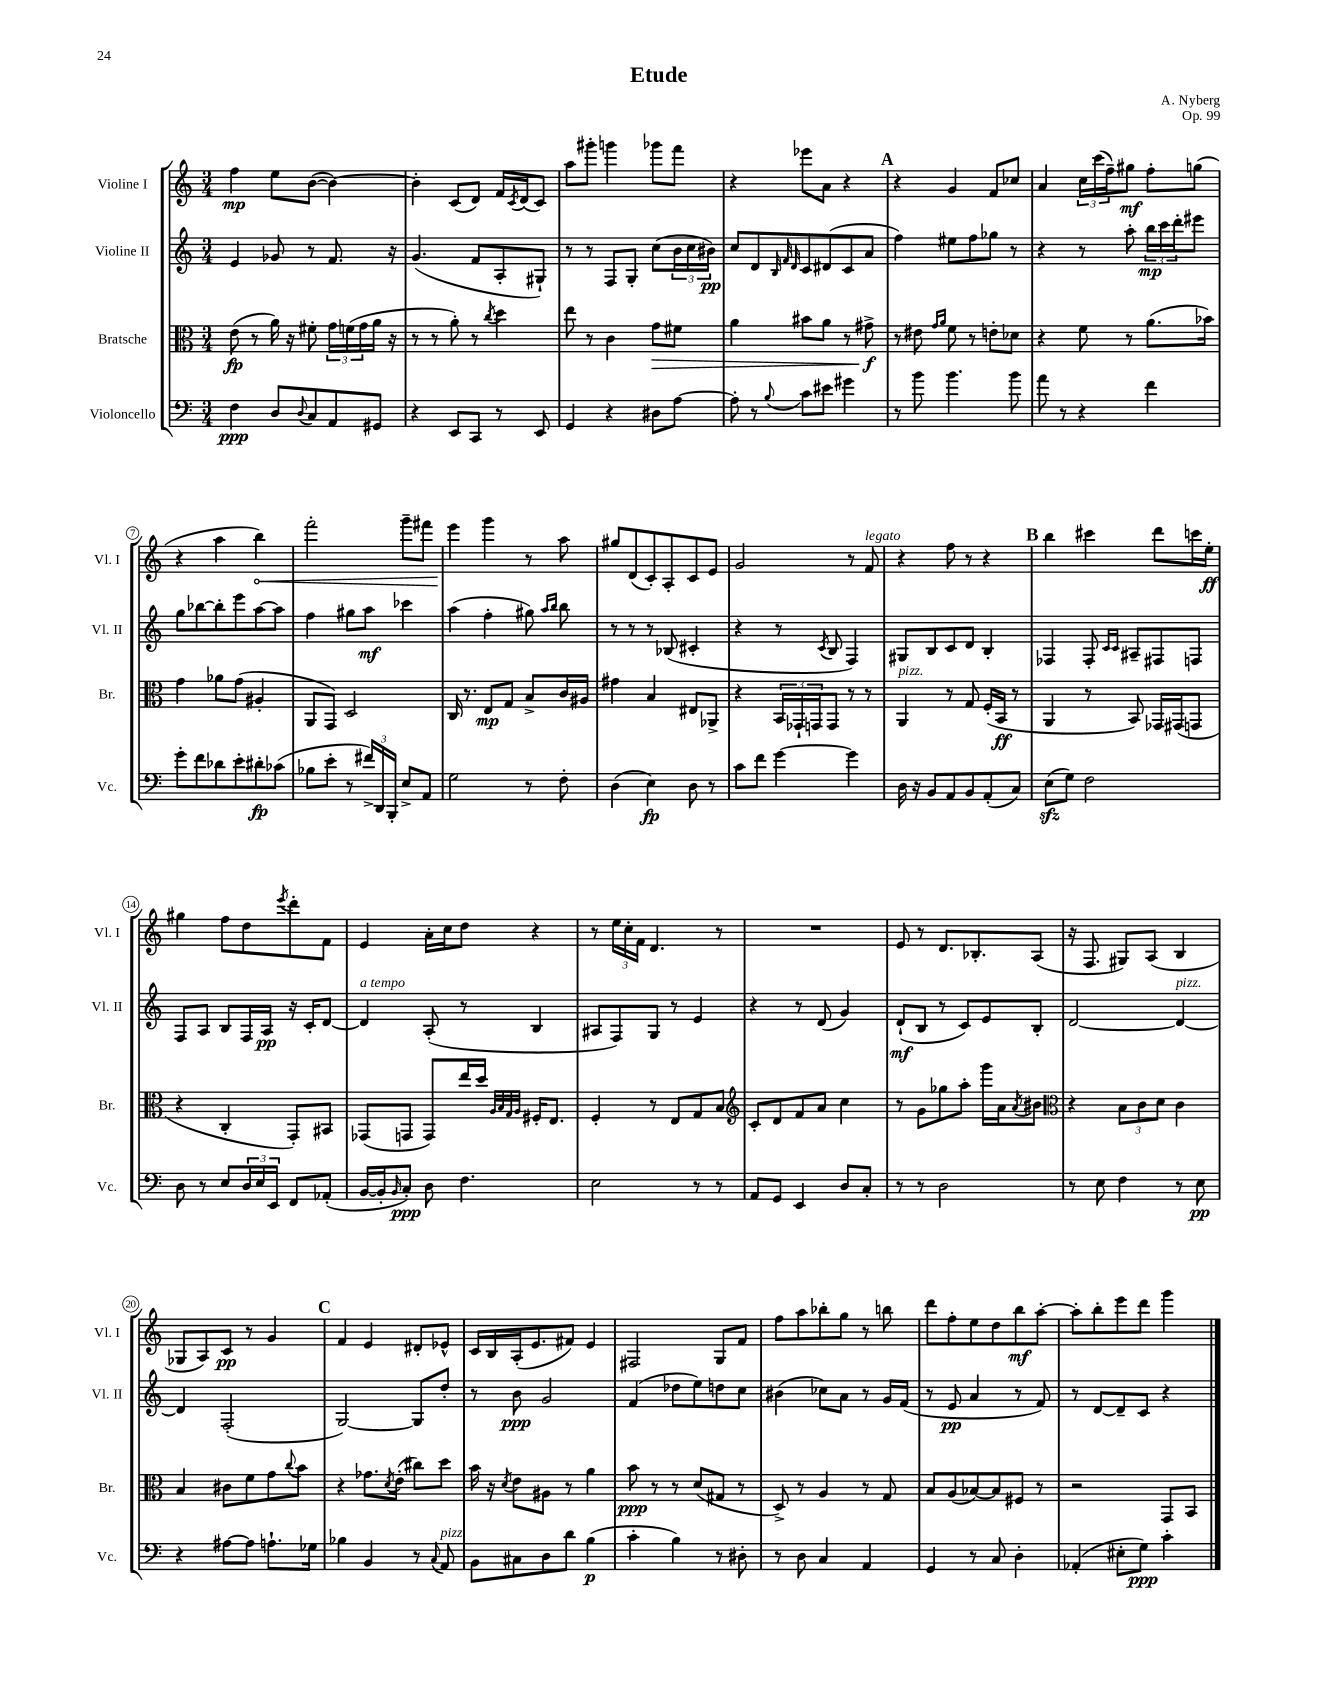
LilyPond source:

\header { title = "Etude" composer = "A. Nyberg" opus = "Op. 99" }
<<
\new StaffGroup <<
\new Staff = "s0" \with { instrumentName = "Violine I" shortInstrumentName = "Vl. I" } {
    \clef treble \key c \major \numericTimeSignature \time 3/4
    f''4\mp e''8 b'8~( b'4~) |
    b'4-. c'8( d'8) f'16 \acciaccatura { c'8 } d'16( c'8) |
    a''8 gis'''8-. g'''4 ges'''8 f'''8 |
    r4 ees'''8 a'8 r4 |
    \mark \markup { \bold "A" } r4 g'4 f'8 ces''8 |
    a'4 \tuplet 3/2 { c''16 c'''16( f''16--) } gis''8\mf f''8-. g''8( |
    r4 a''4 \once \override Hairpin.circled-tip = ##t b''4\<) |
    f'''2-. g'''8-- fis'''8 |
    e'''4\! g'''4 r8 a''8 |
    gis''8 d'8( c'8-.) a8-. c'8 e'8 |
    g'2 r8 f'8^\markup { \italic "legato" } |
    r4 f''8 r8 r4 |
    \mark \markup { \bold "B" } b''4 cis'''4 d'''8 c'''16 e''16-.\ff |
    gis''4 f''8 d''8 \acciaccatura { e'''8 } d'''8-. f'8 |
    e'4 a'16-. c''16 d''8 r4 |
    r8 \tuplet 3/2 { e''16 c''16-. f'16 } d'4. r8 |
    R2. |
    e'8 r8 d'8. bes8.-. a8( |
    r16 f8. gis8) a8( b4 |
    ges8 a8) c'8\pp r8 g'4 |
    \mark \markup { \bold "C" } f'4 e'4 dis'8-. ees'8-^ |
    c'16 b16 a16-.( e'8. fis'8) e'4 |
    fis2 g8 f'8 |
    f''8 a''8 bes''8-. g''8 r8 b''8 |
    d'''8 f''8-. e''8 d''8 b''8\mf a''8~-. |
    a''8-. b''8-. e'''8 d'''8 g'''4 \bar "|." |
}
\new Staff = "s1" \with { instrumentName = "Violine II" shortInstrumentName = "Vl. II" } {
    \clef treble \key c \major \numericTimeSignature \time 3/4
    e'4 ges'8 r8 f'8. r16 |
    g'4.( f'8 a8-. gis8-!) |
    r8 r8 f8 g8-. c''8( \tuplet 3/2 { b'16 c''16 bis'16\pp) } |
    c''8 d'8 \grace { b32 f'32 d'32 } c'8 dis'8( c'8 a'8 |
    \mark \markup { \bold "A" } f''4) eis''8 f''8 ges''8 r8 |
    r4 r8 a''8-. \tuplet 3/2 { b''16\mp c'''16 d'''16-. } eis'''8 |
    g''8 bes''8~ bes''8-. e'''8 a''8~ a''8 |
    f''4 gis''8 a''8\mf ces'''4 |
    a''4( f''4-. gis''8) \grace { a''16 b''16 } b''8 |
    r8 r8 r8 bes8( cis'4-. |
    r4 r8 \acciaccatura { c'8 } b8 f4) |
    gis8 b8 c'8 d'8 b4-. |
    \mark \markup { \bold "B" } fes4 fes8-. \grace { c'16 c'16 } ais8-- fis8 f8 |
    f8 a8 b8 f16 a16\pp r16 c'16-. d'8~ |
    d'4^\markup { \italic "a tempo" } a8-.( r8 b4 |
    ais8 f8) g8 r8 e'4 |
    r4 r8 d'8( g'4) |
    d'8-!\mf( b8 r8 c'8) e'8 b8-. |
    d'2~ d'4~^\markup { \italic "pizz." } |
    d'4 f2-.( |
    \mark \markup { \bold "C" } g2~) g8 d''8-. |
    r8 b'8\ppp g'2 |
    f'4( des''8 e''8) d''8 c''8 |
    bis'4( ces''8) a'8 r8 g'16 f'16( |
    r8 e'8\pp a'4 r8 f'8) |
    r8 d'8~ d'8-- c'8 r4 \bar "|." |
}
\new Staff = "s2" \with { instrumentName = "Bratsche" shortInstrumentName = "Br." } {
    \clef alto \key c \major \numericTimeSignature \time 3/4
    e'8\fp( r8 a'16) r16 fis'8-. \tuplet 3/2 { g'16 f'16( g'16 } a'16 r16 |
    r8 r8 a'8-.) r8 \acciaccatura { c''8 } d''4 |
    e''8 r8 c'4 g'8\> fis'8 |
    a'4 bis'8 a'8 r8 gis'8->\f\! |
    \mark \markup { \bold "A" } r8 eis'8 \grace { g'16 a'16 } f'8 r8 e'8-. des'8 |
    r4 f'8 r8 a'8.( bes'16) |
    g'4 aes'8 g'8( ais4-. |
    a,8 g,8) d2 |
    c16 r8. e8\mp g8 b8-> c'16 ais16 |
    gis'4 b4 eis8 aes,8-> |
    r4 \tuplet 3/2 { b,16 ges,16-! g,16 } g,8 r8 r8 |
    a,4^\markup { \italic "pizz." } r8 g8 f16-.( b,16\ff r8 |
    \mark \markup { \bold "B" } a,4 r8 b,8) ges,16 gis,16( g,8 |
    r4 c4-. g,8-.) bis,8 |
    ges,8( g,8 g,8) e''16 d''16 \grace { a32 b32 g32 a32 } fis16-. e8. |
    f4-. r8 e8 g8 b8 |
    \clef treble c'8-. d'8 f'8 a'8 c''4 |
    r8 g'8 ges''8 a''8-. g'''16 a'16 \acciaccatura { a'8 } bis'8 |
    \clef alto r4 \tuplet 3/2 { b8 c'8 d'8 } c'4 |
    b4 cis'8 f'8 g'8 \appoggiatura { c''8 } b'8 |
    \mark \markup { \bold "C" } r4 ges'8. \acciaccatura { d'8 } e'16-.( cis''8) d''8 |
    b'16 r16 \acciaccatura { d'8 } e'8 ais8 r8 a'4 |
    b'8\ppp r8 r8 d'8( gis8 r8 |
    d8->) r8 a4 r8 g8 |
    b8 a8( bes8~) bes8 fis8 r8 |
    r2 g,8 b,8 \bar "|." |
}
\new Staff = "s3" \with { instrumentName = "Violoncello" shortInstrumentName = "Vc." } {
    \clef bass \key c \major \numericTimeSignature \time 3/4
    f4\ppp d8 \appoggiatura { d8 } c8 a,8 gis,8 |
    r4 e,8 c,8 r8 e,8 |
    g,4 r4 dis8 a8~ |
    a8-. r8 \appoggiatura { b8 } c'8 eis'8 gis'4 |
    \mark \markup { \bold "A" } r8 b'8 b'4. b'8 |
    a'8 r8 r4 f'4 |
    g'8-. f'8 des'8 e'8-. dis'8-.\fp ces'8( |
    bes8 e'8-. r8 \tuplet 3/2 { fis'16->) d,16 b,,16-. } e8-> a,8 |
    g2 r8 f8-. |
    d4( e4\fp) d8 r8 |
    c'8 f'8 g'4~ g'4 |
    d16 r16 b,8 a,8 b,8 a,8-.( c8) |
    \mark \markup { \bold "B" } e8\sfz( g8) f2 |
    d8 r8 e8 \tuplet 3/2 { d16 e16 e,16 } f,8 aes,8-.( |
    b,16~ b,16-. \grace { b,16 } c8-.\ppp) d8 f4. |
    e2 r8 r8 |
    a,8 g,8 e,4 d8 c8-. |
    r8 r8 d2 |
    r8 e8 f4 r8 e8\pp |
    r4 ais8~ ais8 a8.-! ges16 |
    \mark \markup { \bold "C" } bes4 b,4 r8 \appoggiatura { c8 } a,8^\markup { \italic "pizz." } |
    b,8 cis8 d8 d'8 b4\p( |
    c'4-. b4) r8 dis8-. |
    r8 d8 c4 a,4 |
    g,4 r8 c8 d4-. |
    aes,4-.( eis8-. g8\ppp) c'4-. \bar "|." |
}
>>
>>
\layout { \context { \Score \override BarNumber.stencil = #(make-stencil-circler 0.1 0.3 ly:text-interface::print) } }
